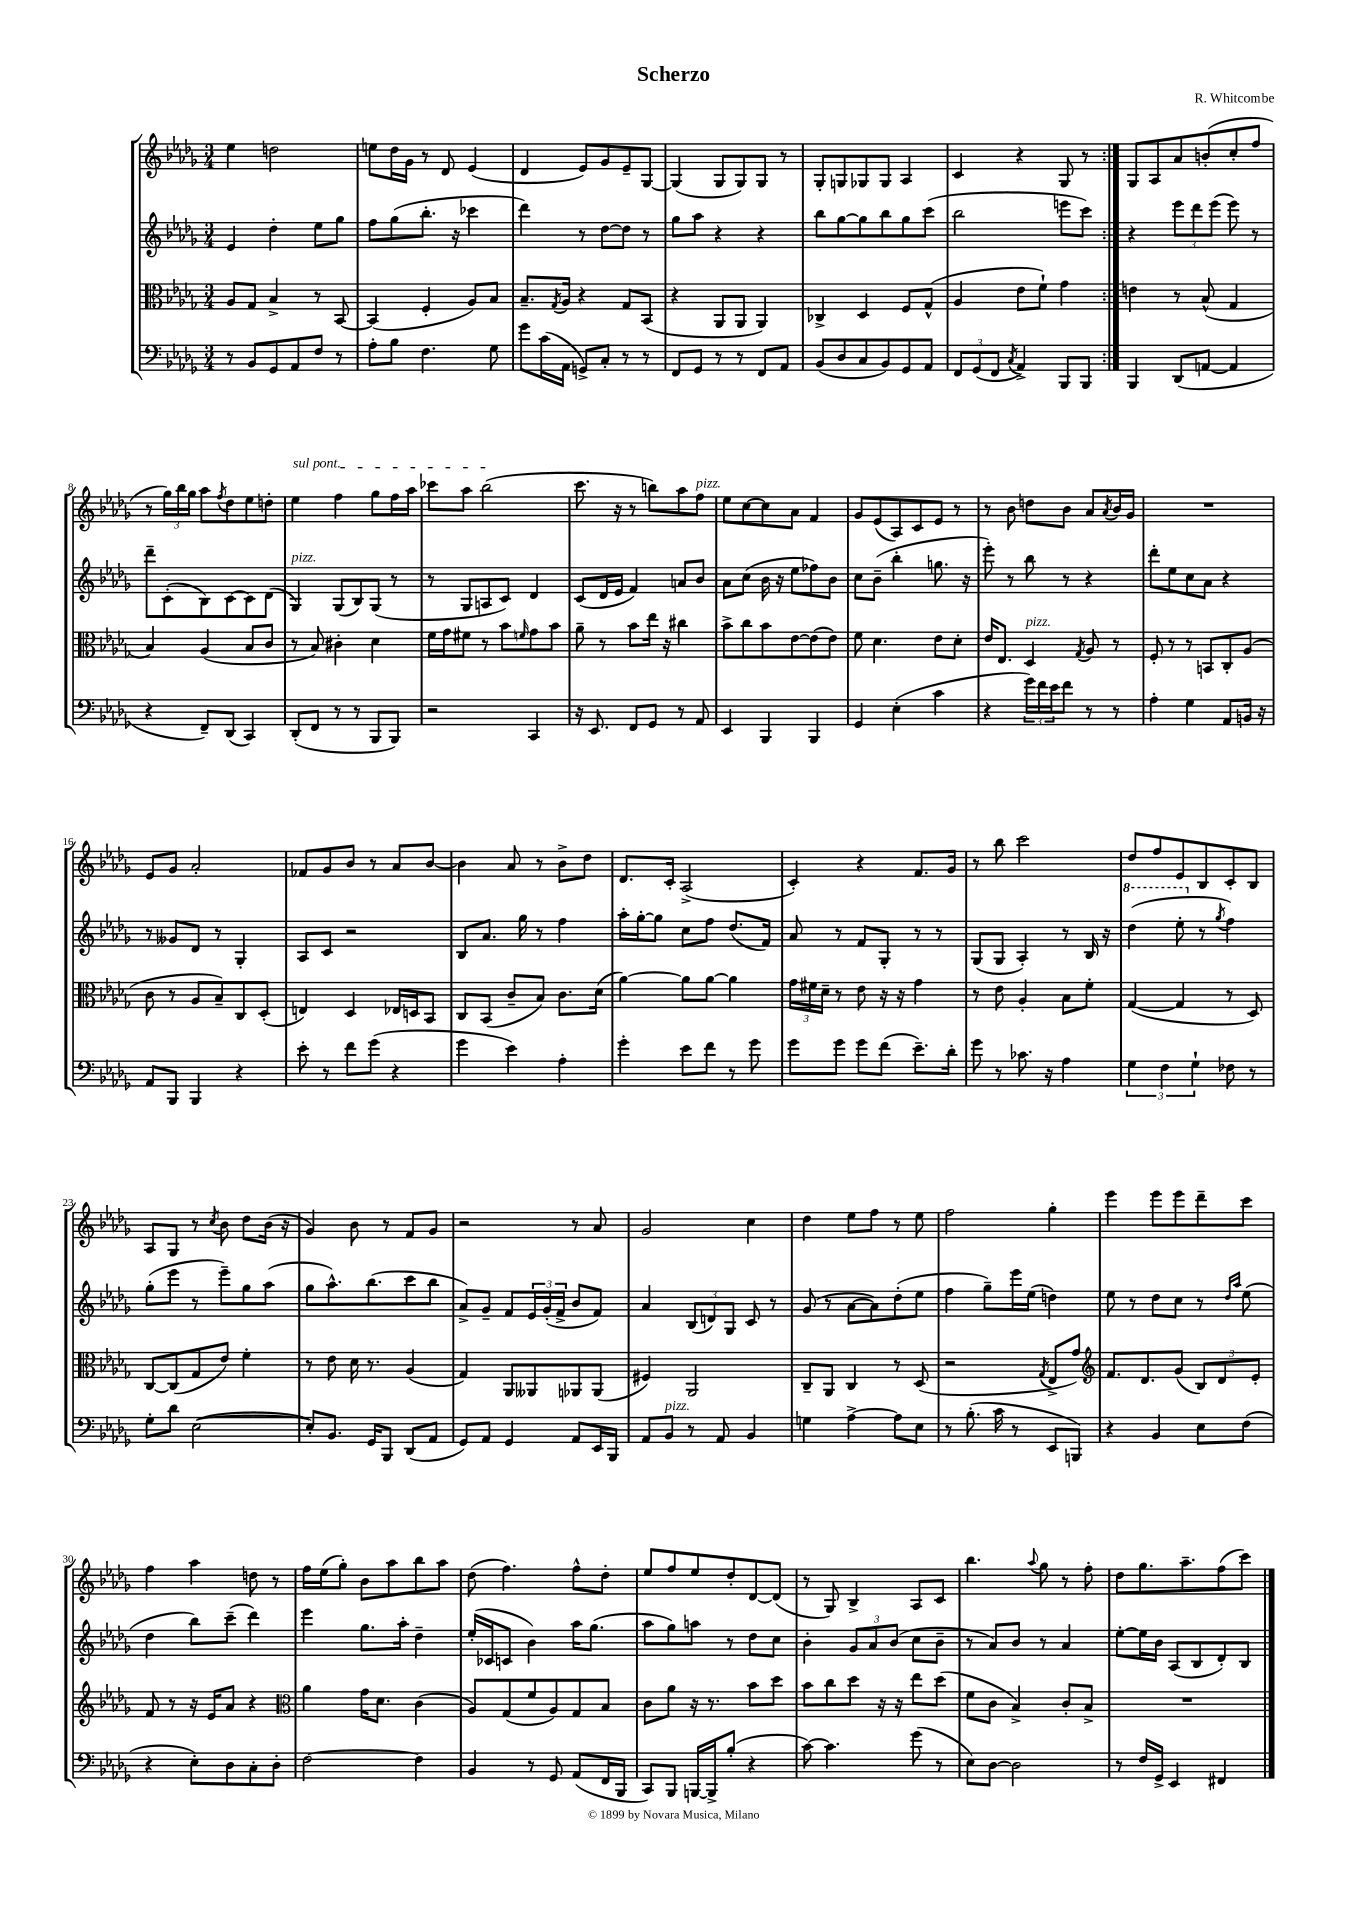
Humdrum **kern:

**kern	**kern	**kern	**kern
*part4	*part3	*part2	*part1
*staff4	*staff3	*staff2	*staff1
*clefF4	*clefC3	*clefG2	*clefG2
*k[b-e-a-d-g-]	*k[b-e-a-d-g-]	*k[b-e-a-d-g-]	*k[b-e-a-d-g-]
*M3/4	*M3/4	*M3/4	*M3/4
=1	=1	=1	=1
8r	8A-/L	4e-/	4ee-\
8BB-/L	8G-/J	.	.
8GG-/	4B-^/	4dd-'\	2ddn\
8AA-/	.	.	.
8F/J	8r	8ee-\L	.
8r	[8BB-/	8gg-\J	.
=2	=2	=2	=2
8A-'\L	(4BB-/]	8ff\L	8een\L
8B-\J	.	(8gg-\	16dd-\L
.	.	.	16g-\JJ
4.F\	4F'/	8.bb-'\J	8r
.	.	.	8d-/
.	.	16r	.
.	8A-/L)	4ccc-X\	(4e-/
8G-\	8B-/J	.	.
=3	=3	=3	=3
8g-\L	8.B-~/L	4ddd-\)	4d-/
(16c\L	.	.	.
.	8qG-/	.	.
16AA-\JJ	16A-/Jk	.	.
8GGn^/L)	4r	8r	8e-/L)
8C'/J	.	[8dd-\L	8g-/
8r	8G-/L	8dd-\J]	8e-~/
8r	(8BB-/J	8r	[8G-/J
=4	=4	=4	=4
8FF/L	4r	8gg-\L	(4G-/]
8GG-/J	.	8aa-\J	.
8r	8AA-/L	4r	8G-/L
8r	8AA-/J	.	8G-/)
8FF/L	4AA-/)	4r	8G-/J
8AA-/J	.	.	8r
=5	=5	=5	=5
(8BB-/L	4C-X^/	8bb-\L	8G-'/L
8D-/	.	[8gg-\	8Gn/
8C/	4D-/	8gg-\]	8G-X/
8BB-/)	.	8bb-\	8G-/J
8GG-/	8F/L	8gg-\	4A-/
8AA-/J	(8G-^^/J	(8ccc\J	.
=6	=6	=6	=6
12FF/L	4A-/	2bb-\	4c/
(12GG-/	.	.	.
12FF/J	.	.	.
8qC/	.	.	.
4AA-^/)	8e-\L	.	4r
.	8f`\J)	.	.
8BBB-/L	4g-\	8eeen\L	8G-/
8BBB-/J	.	8ccc\J)	8r
=7:|!	=7:|!	=7:|!	=7:|!
4BBB-/	4en\	4r	8G-/L
.	.	.	8A-/
(8DD-/L	8r	12eee-\L	8a-/
.	.	12ddd-\	.
[8AAn/J	(8B-^^/	.	(8bn'/
.	.	(12eee-\J	.
4AA/]	4G-/	8eee-\)	8cc'/
.	.	8r	8ff/J
!!LO:LB:g=z
=8	=8	=8	=8
4r	4B-/)	8ddd-~\L	8r
.	.	(8c'\	24gg-\LL)
.	.	.	24bb-\
.	.	.	24gg-\JJ
8FF~/L)	(4A-/	8B-\)	8aa-\L
.	.	.	8qff/
(8DD-/J	.	[8c\	8dd-\
4CC/)	8B-/L	8c\]	8ee-\
.	8c/J	(8d-\J	8ddn'\J
=9	=9	=9	=9
!	!	!	!LO:TX:a:i:t=sul pont.
!	!	!LO:TX:a:i:t=pizz.	!
(8DD-'/L	8r	4G-/)	4ee-\
8FF/J	8B-/)	.	.
8r	4c#X'\	(8G-/L	4ff\
8r	.	8B-/)	.
8BBB-/L	4d-\	(8G-/J	8gg-\L
8BBB-/J)	.	8r	16ff\L
.	.	.	16aa-\JJ
=10	=10	=10	=10
2r	16f\LL	8r	8ccc-X\L
.	16g-\J	.	.
.	8f#X\J	8G-/L	8aa-\J
.	8r	8An/	(2bb-\
.	8b-\L	8c/J)	.
.	16qqfn/	.	.
4CC/	8g-\	4d-/	.
.	8b-\J	.	.
=11	=11	=11	=11
16r	8a-~\	(8c/L	8.ccc\
8.EE-/	.	.	.
.	8r	16d-/L	.
.	.	16e-/JJ	16r
8FF/L	8b-\L	4f/)	8r
8GG-/J	16ee-\Jk	.	8bbn\L)
.	16r	.	.
8r	4cc#X\	8an/L	8aa-\
!	!	!	!LO:TX:a:i:t=pizz.
8AA-/	.	8b-/J	8ff\J
=12	=12	=12	=12
4EE-/	8b-^\L	8a-\L	8ee-\L
.	8cc\	(8cc\J	[8cc\
4BBB-/	8b-\	16b-\	8cc\]
.	.	16r	.
.	[8e-\	8ee-\L	8a-\J
4BBB-/	(8e-\]	8ff-X\)	4f/
.	8e-\J)	8b-\J	.
=13	=13	=13	=13
4GG-/	8f\	8cc\L	8g-/L
.	4.d-\	(8b-~\J	(8e-/
(4E-'\	.	4bb-'\	8A-/)
.	.	.	8c/
4c\	8e-\L	8.ggn\	8e-/J
.	8d-'\J	.	8r
.	.	16r	.
=14	=14	=14	=14
4r	16e-/KL	8eee-'\)	8r
.	8.E-/J	.	.
.	.	8r	8b-\
!	!LO:TX:a:i:t=pizz.	!	!
24g-\LL)	4D-/	8bb-\	8ddn\L
24f\	.	.	.
24e-\J	.	.	.
8f\J	.	8r	8b-\J
.	8qG-/	.	.
8r	8A-/	4r	8a-/L
.	.	.	8qa-/
8r	8r	.	16b-/L
.	.	.	16g-/JJ
=15	=15	=15	=15
4A-'\	8F'/	8ddd-'\L	2.r
.	8r	8ee-\	.
4G-\	8r	8cc\	.
.	8BBn/L	8a-\J	.
8AA-/L	8C'/	4r	.
16BBn/Jk	(8A-/J	.	.
16r	.	.	.
!!LO:LB:g=z
=16	=16	=16	=16
8AA-/L	8c\	8r	8e-/L
8BBB-/J	8r	8g--X/L	8g-/J
4BBB-/	8A-/L	8d-/J	2a-'/
.	8B-~/)	8r	.
4r	8C/	4G-'/	.
.	(8D-'/J	.	.
=17	=17	=17	=17
8e-'\	4En/)	8A-/L	8f-X/L
8r	.	8c/J	8g-/
8f\L	4D-/	2r	8b-/J
(8g-\J	.	.	8r
4r	16E-X/LL	.	8a-/L
.	16Dn/J	.	.
.	8BB-/J	.	[8b-/J
=18	=18	=18	=18
4g-\	8C/L	8B-/L	4b-\]
.	(8BB-/J	8.a-/J	.
4e-\)	8c~/L	.	8a-/
.	.	16gg-\	.
.	8B-/J)	8r	8r
4A-'\	8.c\L	4ff\	8b-^\L
.	.	.	8dd-\J
.	(16d-\Jk	.	.
=19	=19	=19	=19
4g-'\	[4a-\)	16aa-'\LL	8.d-/L
.	.	[16gg-'\J	.
.	.	8gg-\J]	.
.	.	.	16c'/Jk
8e-\L	8a-\L]	8cc\L	(2A-^/
8f\J	[8a-\J	8ff\J	.
8r	4a-\]	(8.dd-/L	.
8g-\	.	.	.
.	.	16f/Jk)	.
=20	=20	=20	=20
8g-\L	24g-\LL	8a-/	4c'/)
.	24f#X\	.	.
.	24d-~\JJ	.	.
8g-\J	8r	8r	.
8g-\L	8e-\	8f/L	4r
(8f\J	16r	8G-'/J	.
.	16r	.	.
8.e-~\L)	4g-\	8r	8.f/L
.	.	8r	.
16d-'\Jk	.	.	16g-/Jk
=21	=21	=21	=21
8g-\	8r	(8G-/L	8r
8r	8e-\	8G-/J	8bb-\
8.c-X\	4A-'/	4A-'/)	2ccc\
16r	.	.	.
4A-\	8B-\L	8r	.
.	8f'\J	16B-/	.
.	.	16r	.
=22	=22	=22	=22
*	*	*8va	*
6G-\	([4G-/	(4ddd-\	8dd-/L
.	.	.	8ff/
6F\	.	.	.
.	4G-/]	8eee-'\	8e-/
6G-`\	.	.	.
*	*	*X8va	*
.	.	8r	8B-/
.	.	8qgg-/	.
8F-X\	8r	4ff\)	8c'/
8r	8D-/)	.	8B-/J
!!LO:LB:g=z
=23	=23	=23	=23
8G-'\L	[8C/L	(8gg-'\L	8A-/L
8d-\J	(8C/]	8eee-\J	8G-/J
([2E-\	8G-/	8r	8r
.	.	.	8qcc/
.	8e-/J)	8eee-~\L)	8b-\
.	4f'\	8gg-\	8dd-\L
.	.	(8aa-\J	(16b-\Jk
.	.	.	16r
=24	=24	=24	=24
8E-'/L])	8r	8gg-\L	4g-/)
8.BB-/J	8e-\	8.aa-^^\)	.
.	16d-\	.	8b-\
16GG-/KL	8.r	(8.bb-\	.
8BBB-/J	.	.	8r
(8DD-/L	(4A-/	8ccc\	8f/L
8AA-/J	.	8bb-\J	8g-/J
=25	=25	=25	=25
8GG-/L)	4G-/)	8a-^/L)	2r
8AA-/J	.	8g-~/J	.
4GG-/	8AA-/L	8f/L	.
.	8AA--X/	24e-/L	.
.	.	(24g-'/	.
.	.	24f^/JJ	.
8AA-/L	8AA-X/	8b-/L	8r
16EE-/L	(8AA-/J	8f/J)	8a-/
16BBB-/JJ	.	.	.
=26	=26	=26	=26
8AA-/L	4F#X/)	4a-/	2g-/
!LO:TX:a:i:t=pizz.	!	!	!
8BB-/J	.	.	.
8r	2AA-/	(12B-/L	.
.	.	12dn/)	.
8AA-/	.	.	.
.	.	12G-/J	.
4BB-/	.	8c/	4cc\
.	.	8r	.
=27	=27	=27	=27
4Gn\	8C~/L	(8g-/	4dd-\
.	8AA-/J	8r	.
[4A-^\	4C/	[8a-\L	8ee-\L
.	.	8a-\])	8ff\J
8A-\L]	8r	(8dd-'\	8r
8E-\J	(8D-/	8ee-\J	8ee-\
=28	=28	=28	=28
8r	2r	4ff\	2ff\
(8.B-'\	.	.	.
.	.	8gg-~\L)	.
16c\	.	.	.
8r	.	16eee-\L	.
.	.	(16ee-\JJ	.
.	8qG-/	.	.
8EE-/L	8E-^/L	4ddn\)	4gg-'\
8BBBn/J)	8g-/J)	.	.
=29	=29	=29	=29
*	*clefG2	*	*
4r	8.f/L	8ee-\	4eee-\
.	.	8r	.
.	8.d-/	.	.
4BB-/	.	8dd-\L	8eee-\L
.	(8g-/J	8cc\J	8eee-\
8E-\L	12B-/L)	8r	8ddd-~\
.	12d-/	.	.
.	.	16qqdd-/LL	.
.	.	16qqaa-/JJ	.
(8F\J	.	(8ee-\	8ccc\J
.	12e-'/J	.	.
!!LO:LB:g=z
=30	=30	=30	=30
4r	8f/	4dd-\	4ff\
.	8r	.	.
8E-'\L)	16r	8bb-\L)	4aa-\
.	16e-/KL	.	.
8D-\	8a-/J	(8ccc~\J	.
8C'\	4r	4ddd-\)	8ddn\
8D-'\J	.	.	8r
=31	=31	=31	=31
*	*clefC3	*	*
[2F\	4a-\	4eee-\	16ff\LL
.	.	.	(16ee-\J
.	.	.	8gg-'\J)
.	16g-\KL	8.gg-\L	8b-\L
.	8.d-\J	.	.
.	.	.	8aa-\
.	.	16aa-'\Jk	.
4F\]	(4c\	4dd-~\	8bb-\
.	.	.	8aa-\J
=32	=32	=32	=32
4BB-/	8A-/L)	(16ee-'/LL	(8dd-\
.	.	16c-X/J	.
.	(8G-/	8cn/J	4.ff\)
8r	8f/	4b-\)	.
8GG-/	8A-/)	.	.
(8AA-/L	8G-/	16aa-\KL	8ff^^\L
.	.	(8.gg-\J	.
16FF/L	8B-/J	.	8dd-'\J
16BBB-/JJ	.	.	.
=33	=33	=33	=33
8CC/L)	8c\L	8aa-\L	8ee-/L
8BBB-/J	8a-\J	8gg-\)	8ff/
[16BBBn/LL	16r	8aan\J	8ee-/
16BBB^/J]	8.r	.	.
(8B-'/J	.	8r	8dd-'/
4r	8b-\L	8dd-\L	[8d-/
.	8dd-\J	8cc\J	(8d-/J]
=34	=34	=34	=34
[8c\)	8b-\L	4b-'\	8r
4.c\]	8cc\	.	8G-/)
.	8dd-\J	12g-/L	4B-^/
.	.	12a-/	.
.	16r	.	.
.	.	(12b-/J	.
.	16r	.	.
(8g-\	8ee-\L	8cc\L	8A-/L
8r	(8dd-\J	8b-~\J	8c/J
=35	=35	=35	=35
8E-\L)	8f\L	8r	4.bb-\
[8D-\J	8c\J	8a-/L)	.
2D-\]	4B-^/)	8b-/J	.
.	.	.	8qqaa-/
.	.	8r	8gg-\
.	8c'/L	4a-/	8r
.	8B-^/J	.	8ff'\
=36	=36	=36	=36
8r	2.r	[8ee-'\L	8dd-\L
16F/LL	.	16ee-\L]	8.gg-\
16GG-^/JJ	.	16b-\JJ	.
4EE-/	.	(8A-/L	.
.	.	.	8.aa-~\
.	.	8B-/	.
4FF#X/	.	8d-'/)	(8ff\
.	.	8B-/J	8ccc\J)
==	==	==	==
*-	*-	*-	*-
